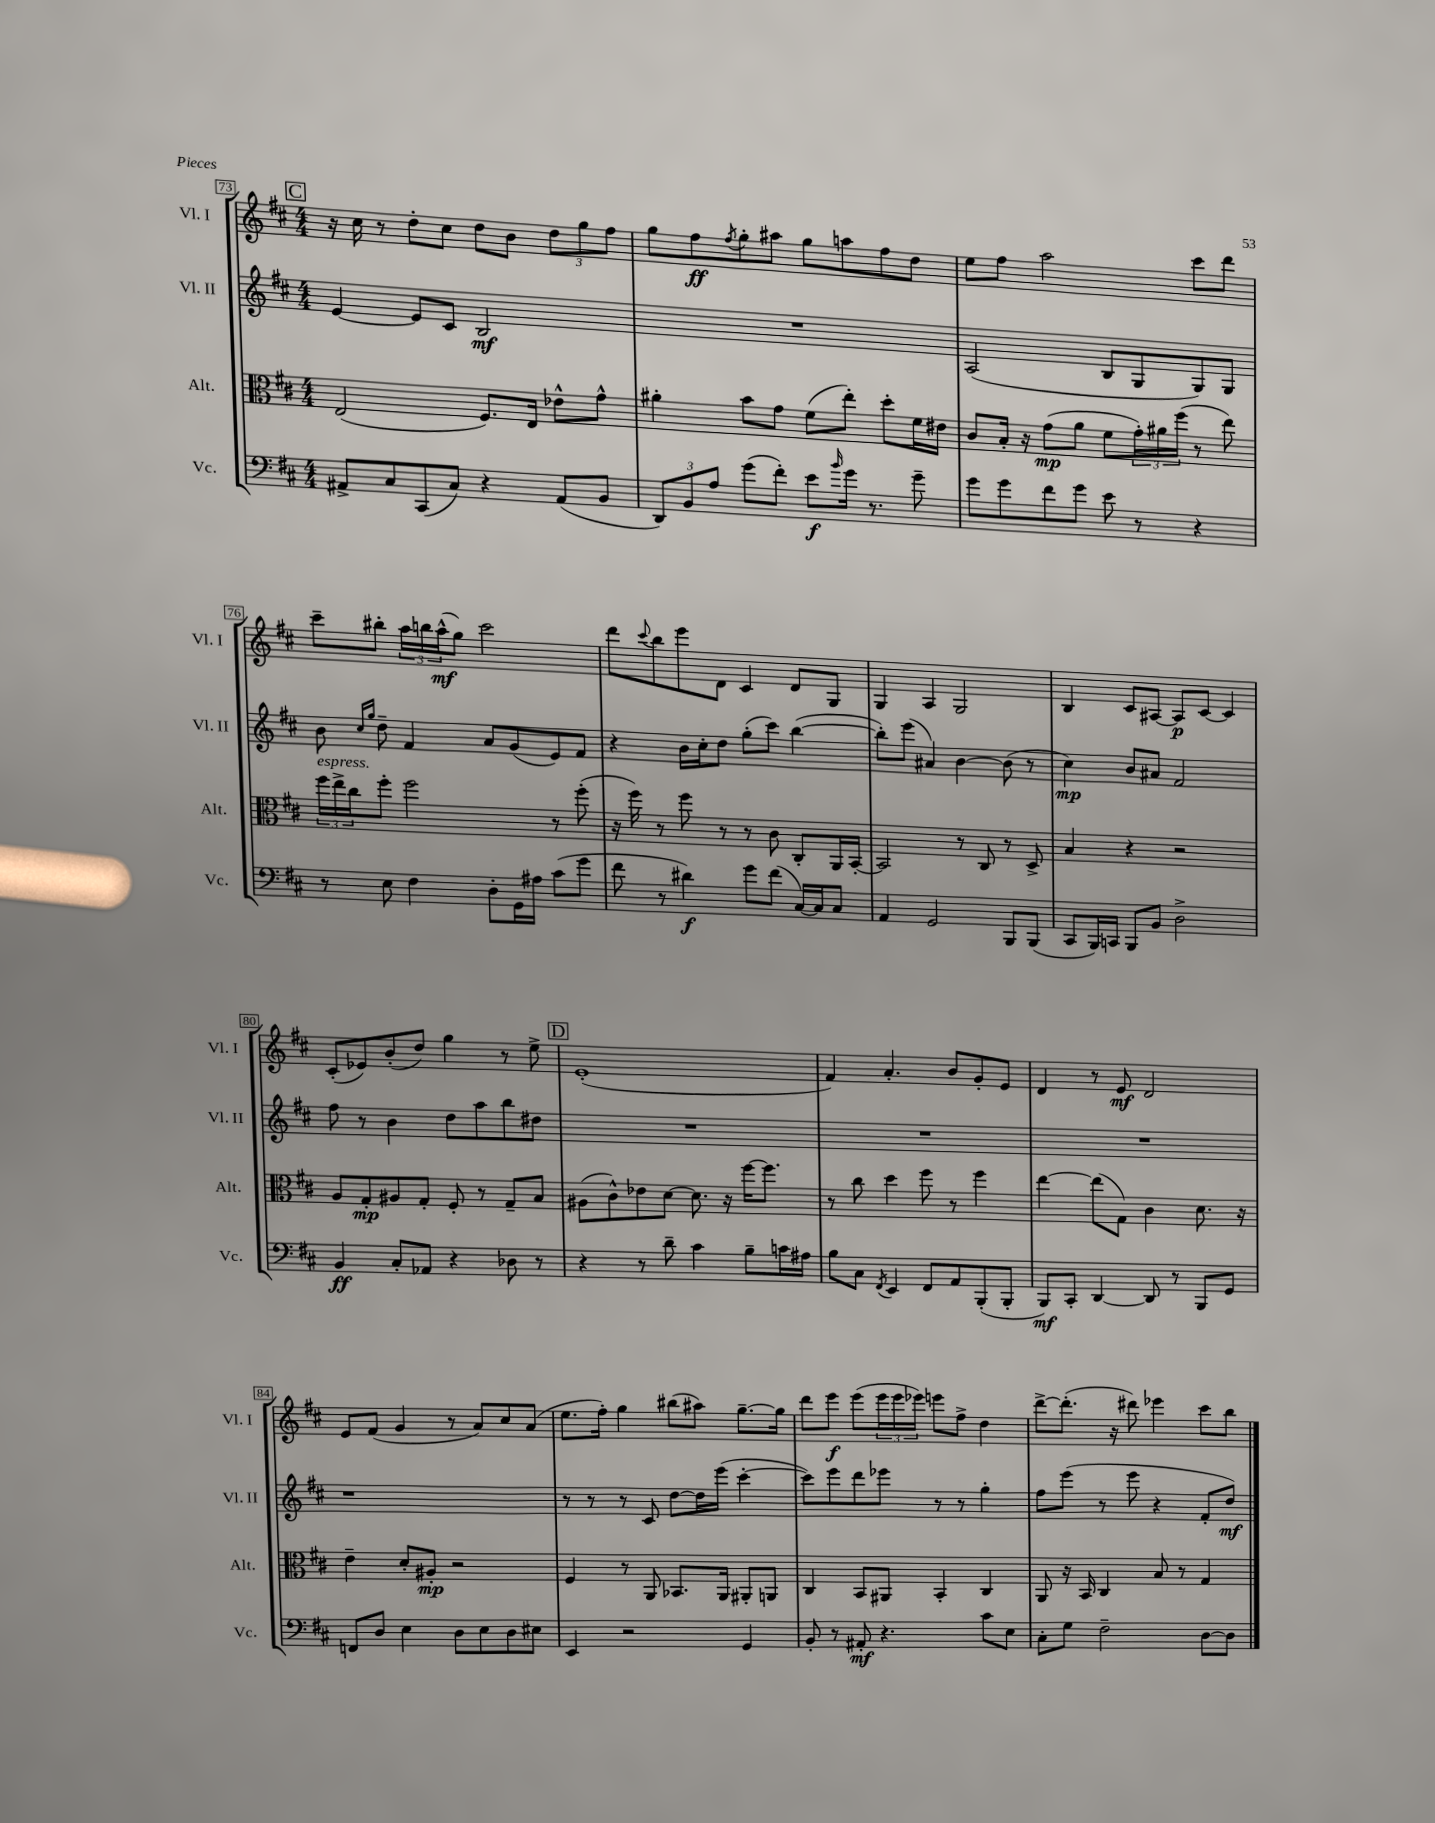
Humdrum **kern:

**kern	**dynam	**kern	**dynam	**kern	**dynam	**kern	**dynam
*part4	*part4	*part3	*part3	*part2	*part2	*part1	*part1
*staff4	*staff4	*staff3	*staff3	*staff2	*staff2	*staff1	*staff1
*I"Vc.	*	*I"Alt.	*	*I"Vl. II	*	*I"Vl. I	*
*I'Vc.	*	*I'Alt.	*	*I'Vl. II	*	*I'Vl. I	*
*clefF4	*	*clefC3	*	*clefG2	*	*clefG2	*
*k[f#c#]	*	*k[f#c#]	*	*k[f#c#]	*	*k[f#c#]	*
*M4/4	*	*M4/4	*	*M4/4	*	*M4/4	*
!!LO:REH:place=s1:t=C
=73	=73	=73	=73	=73	=73	=73	=73
8AA#X^/L	.	(2E/	.	[4e/	.	16r	.
.	.	.	.	.	.	16cc#\	.
8C#/	.	.	.	.	.	8r	.
(8CC#/	.	.	.	8e/L]	.	8dd'\L	.
8C#/J)	.	.	.	8c#/J	.	8cc#\J	.
4r	.	8.F#/L)	.	2B/	mf	8dd\L	.
.	.	.	.	.	.	8b\J	.
.	.	16E/Jk	.	.	.	.	.
(8AA#/L	.	8e-X^^\L	.	.	.	12dd\L	.
.	.	.	.	.	.	12gg\	.
8BB/J	.	8g^^\J	.	.	.	.	.
.	.	.	.	.	.	12ff#\J	.
=74	=74	=74	=74	=74	=74	=74	=74
12DD/L)	.	4a#X'\	.	1r	.	8gg\L	.
12BB/	.	.	.	.	.	.	.
.	.	.	.	.	.	8ff#\	ff
12A/J	.	.	.	.	.	.	.
.	.	.	.	.	.	8qff#/	.
(8g\L	.	8b\L	.	.	.	8gg'\	.
8f#'\J)	.	8g\J	.	.	.	8aa#X\J	.
8e\L	f	(8f#\L	.	.	.	8gg\L	.
16qqb/	.	.	.	.	.	.	.
16g\Jk	.	8ee'\J)	.	.	.	8aan\	.
8.r	.	.	.	.	.	.	.
.	.	8dd'\L	.	.	.	8ff#\	.
8g~\	.	16f#\L	.	.	.	8dd\J	.
.	.	16e#X\JJ	.	.	.	.	.
=75	=75	=75	=75	=75	=75	=75	=75
8g\L	.	8c#/L	.	(2A/	.	8ee\L	.
8g\	.	16B'/Jk	.	.	.	8ff#\J	.
.	.	16r	.	.	.	.	.
8f#\	.	(8g\L	mp	.	.	2aa\	.
8g\J	.	8a\J	.	.	.	.	.
8e\	.	8f#\L	.	8B/L	.	.	.
8r	.	24g'\L)	.	8G/	.	.	.
.	.	24a#X\	.	.	.	.	.
.	.	(24ff#\JJ	.	.	.	.	.
4r	.	8r	.	8G/)	.	8ccc#\L	.
.	.	8ee\)	.	8G/J	.	8ddd\J	.
!!LO:LB:g=z
=76	=76	=76	=76	=76	=76	=76	=76
!	!	!LO:TX:a:i:t=espress.	!	!	!	!	!
8r	.	24ff#\LL	.	8b\	.	8ccc#~\L	.
.	.	24ee^\	.	.	.	.	.
.	.	24cc#\J	.	.	.	.	.
.	.	.	.	16qqcc#/LL	.	.	.
.	.	.	.	16qqgg/JJ	.	.	.
8E\	.	8ff#'\J	.	8dd~\	.	8bb#X'\J	.
4F#\	.	2ff#\	.	4f#/	.	24aa\LL	.
.	.	.	.	.	.	24bbn\	.
.	.	.	.	.	.	(24aa^^\J	mf
.	.	.	.	.	.	8gg\J)	.
8D'\L	.	.	.	8a/L	.	2ccc#\	.
16GG\L	.	.	.	(8g/	.	.	.
16A#X\JJ	.	.	.	.	.	.	.
(8c#\L	.	8r	.	8e/)	.	.	.
8g\J	.	(8ff#'\	.	8f#/J	.	.	.
=77	=77	=77	=77	=77	=77	=77	=77
8f#\	.	16r	.	4r	.	8ddd\L	.
.	.	16ff#\)	.	.	.	.	.
.	.	.	.	.	.	8qqccc#/	.
8r	.	8r	.	.	.	8bb\	.
4d#X\)	f	8ff#\	.	16b\LL	.	8eee\	.
.	.	.	.	16cc#'\J	.	.	.
.	.	8r	.	8dd\J	.	8d\J	.
8g\L	.	8r	.	(8gg'\L	.	4c#/	.
(8f#\J	.	8c#\	.	8ccc#\J)	.	.	.
[16C#/LL)	.	8C#'/L	.	([4bb\	.	8d/L	.
16C#/J]	.	.	.	.	.	.	.
8C#/J	.	16AA/L	.	.	.	8G/J	.
.	.	[16BB'/JJ	.	.	.	.	.
=78	=78	=78	=78	=78	=78	=78	=78
4AA/	.	2BB/]	.	8bb'\L])	.	4G/	.
.	.	.	.	(8eee\J	.	.	.
2GG/	.	.	.	4a#X/)	.	4A/	.
.	.	8r	.	[4b\	.	2G/	.
.	.	8C#/	.	.	.	.	.
8BBB/L	.	8r	.	(8b\]	.	.	.
(8BBB/J	.	8D^/	.	8r	.	.	.
=79	=79	=79	=79	=79	=79	=79	=79
8CC#/L	.	4B/	.	4cc#\)	mp	4B/	.
16BBB/L)	.	.	.	.	.	.	.
16CCn/JJ	.	.	.	.	.	.	.
8BBB/L	.	4r	.	8b/L	.	8c#/L	.
8BB/J	.	.	.	8a#X/J	.	[8A#X/J	.
2D^\	.	2r	.	2f#/	.	8A#/L]	p
.	.	.	.	.	.	[8c#/J	.
.	.	.	.	.	.	4c#/]	.
!!LO:LB:g=z
=80	=80	=80	=80	=80	=80	=80	=80
4BB/	ff	8A/L	.	8ff#\	.	(8c#'/L	.
.	.	8G'/	mp	8r	.	8e-X/)	.
8C#'/L	.	8A#X/	.	4b\	.	(8b'/	.
8AA-X/J	.	8G'/J	.	.	.	8dd/J)	.
4r	.	8F#'/	.	8dd\L	.	4gg\	.
.	.	8r	.	8aa\	.	.	.
8D-X\	.	8G~/L	.	8bb\	.	8r	.
8r	.	8B/J	.	8dd#X\J	.	8ee^\	.
!!LO:REH:place=s1:t=D
=81	=81	=81	=81	=81	=81	=81	=81
4r	.	(8A#X\L	.	1r	.	(1e'	.
.	.	8c#^^\)	.	.	.	.	.
8r	.	8e-X\	.	.	.	.	.
8d~\	.	[8d\J	.	.	.	.	.
4c#\	.	8.d\]	.	.	.	.	.
.	.	16r	.	.	.	.	.
8B~\L	.	[16ff#\KL	.	.	.	.	.
.	.	8.ff#\J]	.	.	.	.	.
16cn\L	.	.	.	.	.	.	.
16A#X\JJ	.	.	.	.	.	.	.
=82	=82	=82	=82	=82	=82	=82	=82
8B\L	.	8r	.	1r	.	4f#/)	.
8C#\J	.	8cc#\	.	.	.	.	.
8qFF#/	.	.	.	.	.	.	.
4EE/	.	4dd\	.	.	.	4.a'/	.
8FF#/L	.	8ff#\	.	.	.	.	.
8AA/	.	8r	.	.	.	8b/L	.
(8BBB'/	.	4ff#\	.	.	.	8g'/	.
8BBB'/J	.	.	.	.	.	8e/J	.
=83	=83	=83	=83	=83	=83	=83	=83
8BBB/L)	mf	[4ee\	.	1r	.	4d/	.
8CC#'/J	.	.	.	.	.	.	.
[4DD/	.	(8ee\L]	.	.	.	8r	.
.	.	8G\J)	.	.	.	8e/	mf
8DD/]	.	4c#\	.	.	.	2d/	.
8r	.	.	.	.	.	.	.
8BBB/L	.	8.d\	.	.	.	.	.
8GG/J	.	.	.	.	.	.	.
.	.	16r	.	.	.	.	.
!!LO:LB:g=z
=84	=84	=84	=84	=84	=84	=84	=84
8FFn/L	.	4e~\	.	1r	.	8e/L	.
8D/J	.	.	.	.	.	(8f#/J	.
4E\	.	8d'/L	.	.	.	4g/	.
.	.	8A#X'/J	mp	.	.	.	.
8D\L	.	2r	.	.	.	8r	.
8E\	.	.	.	.	.	8a/L)	.
8D\	.	.	.	.	.	8cc#/	.
8E#X\J	.	.	.	.	.	(8a/J	.
=85	=85	=85	=85	=85	=85	=85	=85
4EE/	.	4F#/	.	8r	.	8.ee\L	.
.	.	.	.	8r	.	.	.
.	.	.	.	.	.	16ff#'\Jk)	.
2r	.	8r	.	8r	.	4gg\	.
.	.	8AA/	.	8c#/	.	.	.
.	.	8.BB-X/L	.	[8dd\L	.	(8bb#X\L	.
.	.	.	.	16dd\L]	.	8aa#X\J)	.
.	.	16AA/Jk	.	(16eee\JJ	.	.	.
4GG/	.	8AA#X'/L	.	[4ccc#'\	.	[8.gg~\L	.
.	.	8AAn/J	.	.	.	.	.
.	.	.	.	.	.	16gg\Jk]	.
=86	=86	=86	=86	=86	=86	=86	=86
8BB'/	.	4C#/	.	8ccc#\L])	.	8ddd\L	.
8r	.	.	.	8eee\	.	8eee\J	f
8AA#X'/	mf	8BB/L	.	8ddd\	.	(8eee\L	.
4.r	.	8AA#X/J	.	8eee-X\J	.	24eee\L	.
.	.	.	.	.	.	24eee\	.
.	.	.	.	.	.	24eee-X\JJ)	.
.	.	4BB'/	.	8r	.	8eeen\L	.
.	.	.	.	8r	.	8ff#^\J	.
8c#\L	.	4C#/	.	4gg'\	.	4dd\	.
8E\J	.	.	.	.	.	.	.
=87	=87	=87	=87	=87	=87	=87	=87
8C#'\L	.	8AA/	.	8ff#\L	.	[8ddd^\L	.
8G\J	.	16r	.	(8eee\J	.	(8.ddd'\J]	.
.	.	16BB/	.	.	.	.	.
2F#~\	.	4C#/	.	8r	.	.	.
.	.	.	.	.	.	16r	.
.	.	.	.	8eee\	.	8ddd#X\)	.
.	.	8B/	.	4r	.	4eee-X\	.
.	.	8r	.	.	.	.	.
[8D\L	.	4G/	.	8f#'/L	.	8ccc#\L	.
8D\J]	.	.	.	8dd/J)	mf	8bb\J	.
==	==	==	==	==	==	==	==
*-	*-	*-	*-	*-	*-	*-	*-
